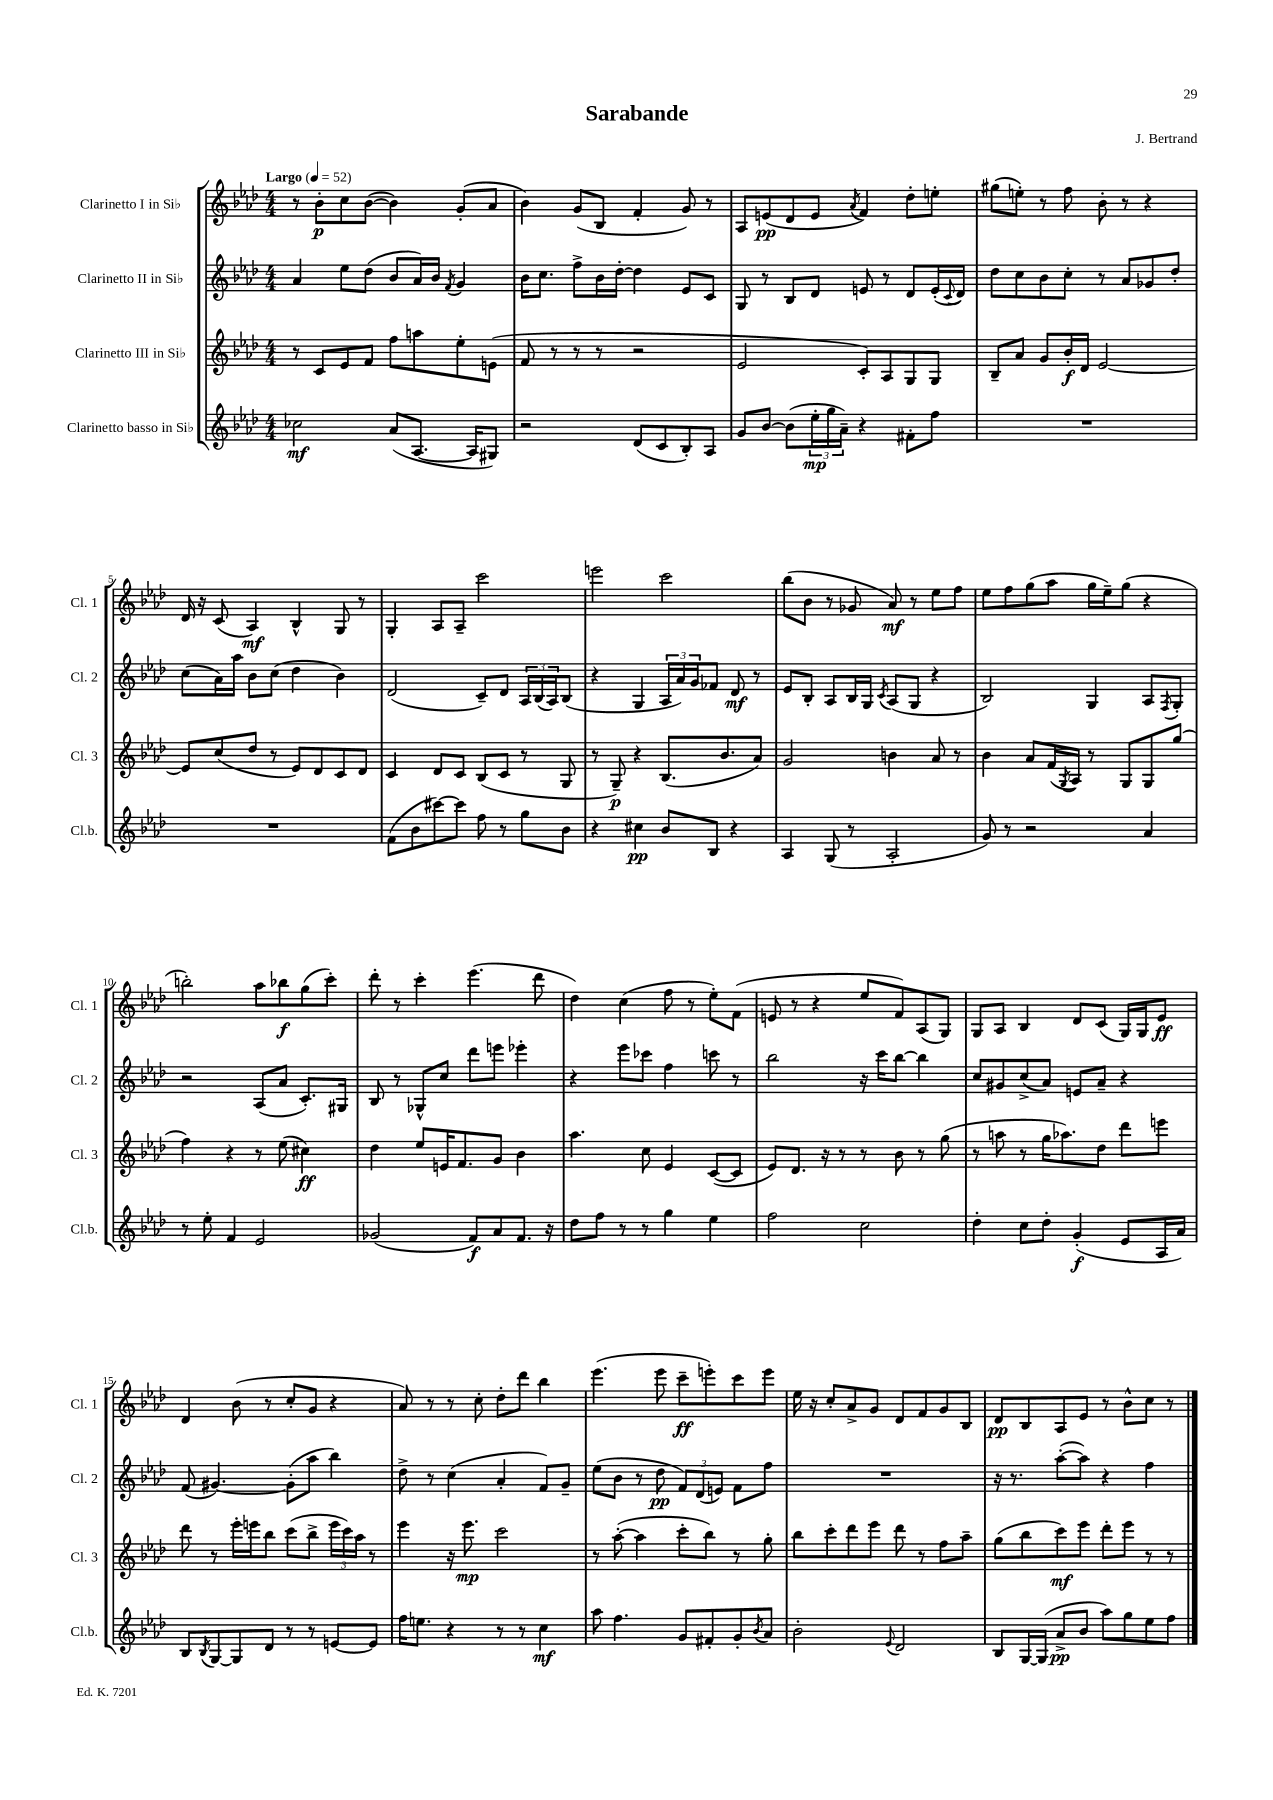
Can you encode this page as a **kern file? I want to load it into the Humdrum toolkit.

**kern	**kern	**kern	**kern
*staff4	*staff3	*staff2	*staff1
*clefG2	*clefG2	*clefG2	*clefG2
*k[b-e-a-d-]	*k[b-e-a-d-]	*k[b-e-a-d-]	*k[b-e-a-d-]
*M4/4	*M4/4	*M4/4	*M4/4
*MM52	*MM52	*MM52	*MM52
2cc-	8r	4a-	8r
.	8c	.	8b-'
.	8e-	8ee-	8cc
.	8f	(8dd-	([8b-
(8a-	8ff	8b-	4b-])
[8.A-	8aa	16a-)	.
.	.	16b-	.
.	.	8qf	.
.	8ee-'	4g	(8g'
16A-]	.	.	.
8G#)	(8e	.	8a-
=	=	=	=
2r	8f	16b-	4b-)
.	.	8.cc	.
.	8r	.	.
.	8r	8ff^	(8g
.	8r	16b-	8B-
.	.	[16dd-'	.
(8d-	2r	4dd-]	4f'
8c	.	.	.
8B-')	.	8e-	8g)
8A-	.	8c	8r
=	=	=	=
8g	2e-	8G	8A-
[8b-	.	8r	(8e
(8b-]	.	8B-	8d-
24ee-'	.	8d-	8e
24gg	.	.	.
24a-~)	.	.	.
.	.	.	8qa-
4r	8c')	8e	4f)
.	8A-	8r	.
8f#'	8G	8d-	8dd-'
8ff	8G	(16e'	8ee'
.	.	8qqc	.
.	.	16d-)	.
=	=	=	=
1r	8B-~	8dd-	(8gg#
.	8a-	8cc	8ee')
.	8g	8b-	8r
.	16b-'	8cc'	8ff
.	16d-	.	.
.	[2e-	8r	8b-'
.	.	8a-	8r
.	.	8g-	4r
.	.	8dd-'	.
=	=	=	=
1r	8e-]	(8cc	16d-
.	.	.	16r
.	(8cc	16a-)	(8c
.	.	16aa-	.
.	8dd-	8b-	4A-)
.	8r	(8cc	.
.	8e-)	4dd-	4B-^^
.	8d-	.	.
.	8c	4b-)	8G
.	8d-	.	8r
=	=	=	=
(8f	4c	(2d-	4G'
8b-	.	.	.
[8ccc#)	8d-	.	8A-
8ccc#]	8c	.	8A-~
8ff	(8B-	8c~)	2ccc
8r	8c	8d-	.
8gg	8r	24A-	.
.	.	(24B-	.
.	.	24A-)	.
8b-	8G	(8B-	.
=	=	=	=
4r	8r	4r	2eee
.	8G~)	.	.
4cc#	4r	4G	.
8b-	(8.B-	24A-	2ccc
.	.	24a-)	.
.	.	24g	.
8B-	.	8f-	.
.	8.b-	.	.
4r	.	8d-	.
.	8a-)	8r	.
=	=	=	=
4A-	2g	8e-	(8bb-
.	.	8B-'	8b-
(8G	.	8A-	8r
8r	.	16B-	8g-
.	.	16G	.
.	.	8qc	.
2A-'	4b	(8A-	8a-)
.	.	8G	8r
.	8a-	4r	8ee-
.	8r	.	8ff
=	=	=	=
8g)	4b-	2B-)	8ee-
8r	.	.	8ff
2r	8a-	.	(8gg
.	(16f	.	8aa-
.	8qG	.	.
.	16A-)	.	.
.	8r	4G	16gg
.	.	.	16ee-~)
.	8G	.	(8gg
4a-	8G	8A-	4r
.	.	8qF	.
.	(8gg	8G'	.
=	=	=	=
8r	4ff)	2r	2bb')
8ee-'	.	.	.
4f	4r	.	.
2e-	8r	(8A-	8aa-
.	(8ee-	8a-	8bb-
.	4cc#)	8.c')	(8gg
.	.	.	8ccc')
.	.	16G#	.
=	=	=	=
(2g-	4dd-	8B-	8ddd-'
.	.	8r	8r
.	8ee-	8G-^^	4ccc'
.	16e	8cc	.
.	8.f	.	.
8f)	.	8ddd-	(4.eee-
8a-	8g	8eee	.
8.f	4b-	4eee-'	.
.	.	.	8ddd-
16r	.	.	.
=	=	=	=
8dd-	4.aa-	4r	4dd-)
8ff	.	.	.
8r	.	8eee-	(4cc
8r	8cc	8ccc-	.
4gg	4e-	4ff	8ff
.	.	.	8r
4ee-	([8c	8ccc	8ee-')
.	8c]	8r	(8f
=	=	=	=
2ff	8e-)	2bb-	8e
.	8.d-	.	8r
.	.	.	4r
.	16r	.	.
.	8r	.	.
2cc	8r	16r	8ee-
.	.	16ccc	.
.	8b-	[8bb-	8f)
.	8r	4bb-]	(8A-
.	(8gg	.	8G)
=	=	=	=
4dd-'	8r	8cc	8G
.	8aa	8g#	8A-
8cc	8r	(8cc^	4B-
8dd-'	16gg	8a-)	.
.	8.aa-)	.	.
(4g'	.	8e	8d-
.	8dd-	8a-~	(8c
8e-	8ddd-	4r	16G)
.	.	.	16G
16A-	8eee	.	8e-
16a-)	.	.	.
=	=	=	=
8B-	8ddd-	(8f	4d-
8qB-	.	.	.
[8G	8r	[4.g#)	.
8G]	16eee-'	.	(8b-
.	16eee	.	.
8d-	8bb-	.	8r
8r	(8ccc	(8g#']	8cc'
8r	8bb-^	8aa-	8g
[8e	24eee	4bb-)	4r
.	24ccc)	.	.
.	24aa-	.	.
8e]	8r	.	.
=	=	=	=
16ff	4eee-	8dd-^	8a-)
8.ee	.	.	.
.	.	8r	8r
4r	16r	(4cc	8r
.	8.eee-	.	.
.	.	.	8cc'
8r	2ccc	4a-'	8dd-'
8r	.	.	8ddd-
4cc	.	8f)	4bb-
.	.	8g~	.
=	=	=	=
8aa-	8r	(8ee-	(4.eee-
4.ff	([8aa-'	8b-	.
.	4aa-]	8r	.
.	.	8dd-	8eee-
8g	8ccc'	12f)	8ccc~
.	.	(12d-	.
8f#'	8bb-)	.	8eee')
.	.	12e)	.
8g'	8r	8f	8ccc
8qb-	.	.	.
8a-	8gg'	8ff	8eee
=	=	=	=
2b-'	8bb-	1r	16ee-
.	.	.	16r
.	8ccc'	.	8cc'
.	8ddd-	.	8a-^
.	8eee-	.	8g
8qqe-	.	.	.
2d-	8ddd-	.	8d-
.	8r	.	8f
.	8ff	.	8g
.	8aa-~	.	8B-
=	=	=	=
8B-	(8gg	16r	8d-
.	.	8.r	.
[16G	8bb-	.	8B-
(16G]	.	.	.
8a-^	8ccc)	([8aa-'	8A-
8b-	8eee-	8aa-])	8e-
8aa-)	8ddd-'	4r	8r
8gg	8eee-	.	8b-^^
8ee-	8r	4ff	8cc
8ff	8r	.	8r
==	==	==	==
*-	*-	*-	*-
